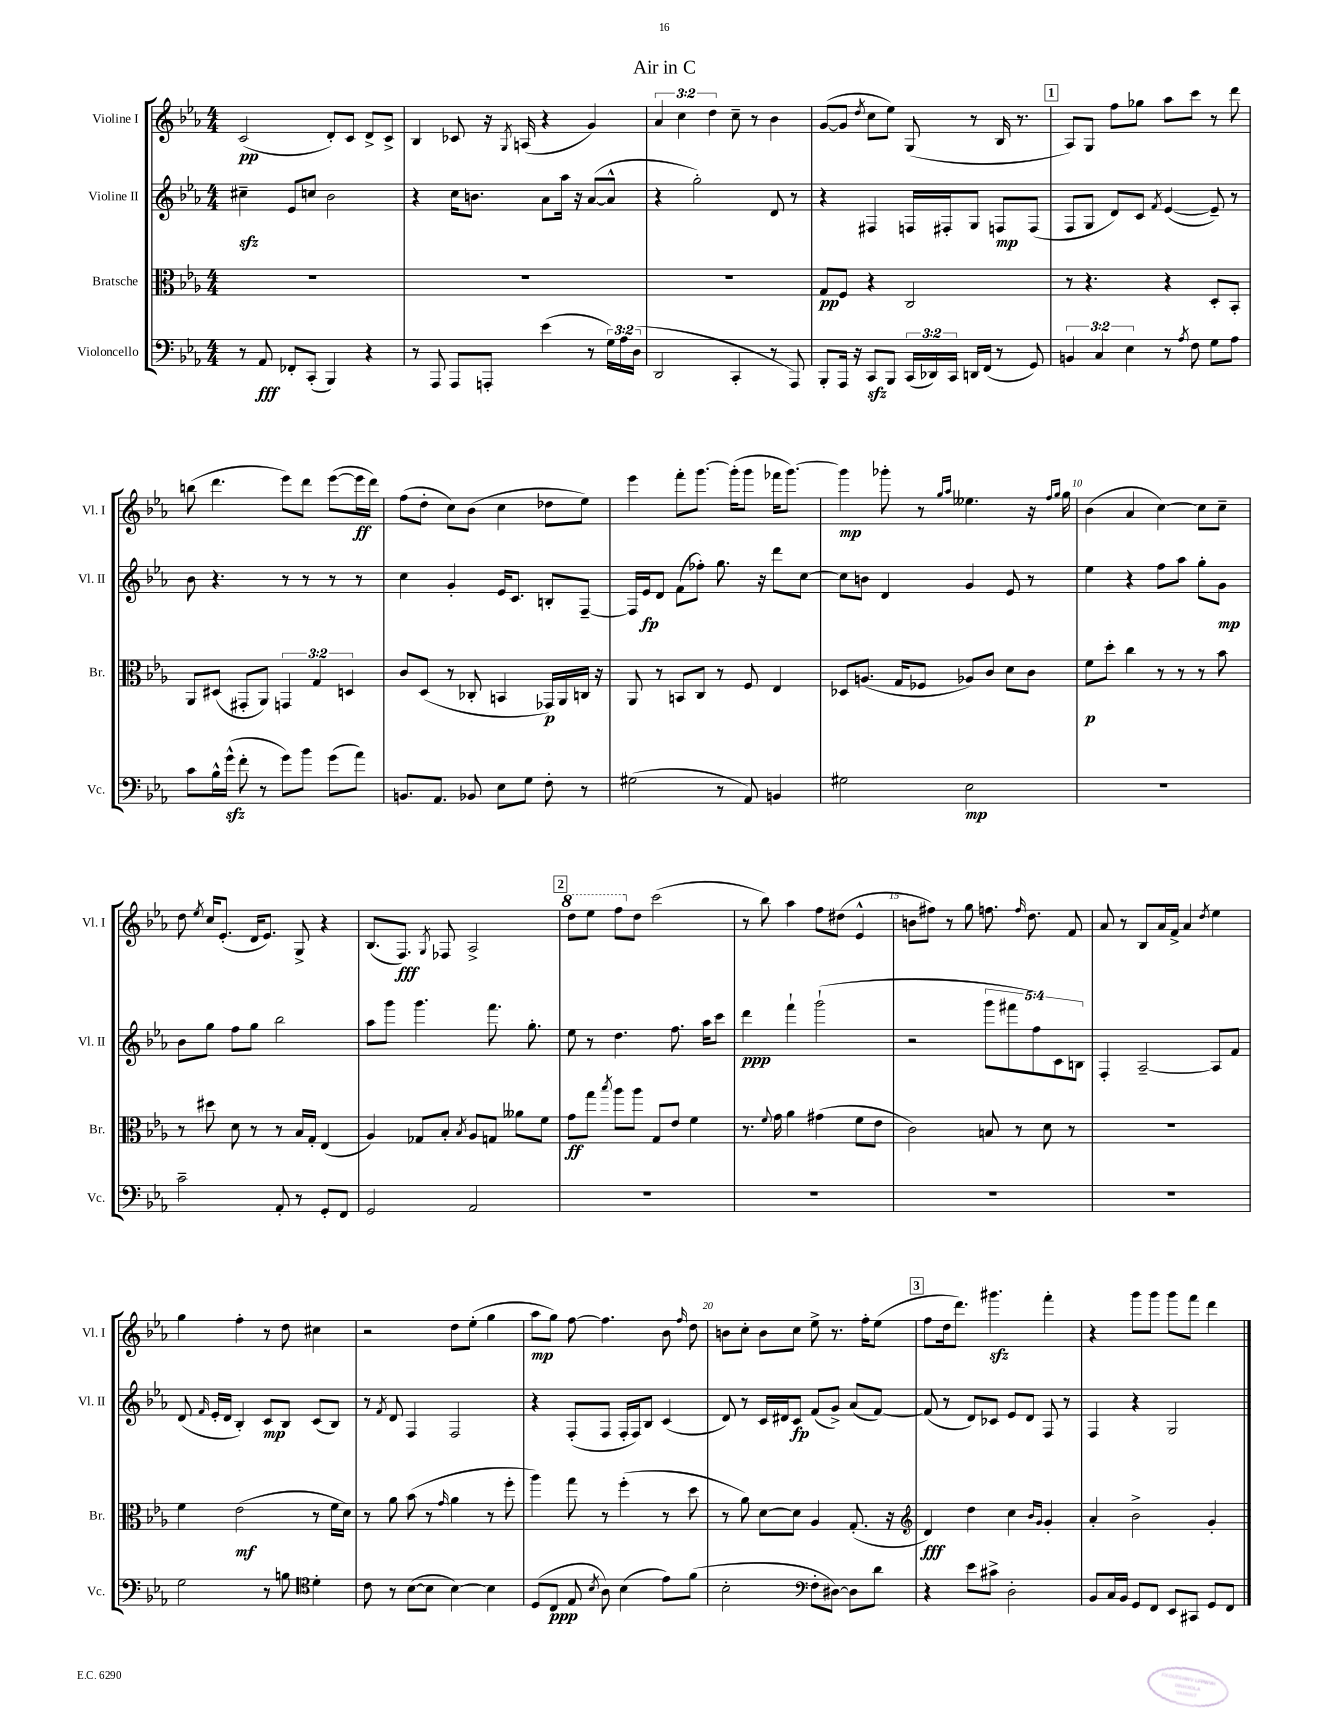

**kern	**dynam	**kern	**dynam	**kern	**dynam	**kern	**dynam
*part4	*part4	*part3	*part3	*part2	*part2	*part1	*part1
*staff4	*staff4	*staff3	*staff3	*staff2	*staff2	*staff1	*staff1
*I"Violoncello	*	*I"Bratsche	*	*I"Violine II	*	*I"Violine I	*
*I'Vc.	*	*I'Br.	*	*I'Vl. II	*	*I'Vl. I	*
*clefF4	*	*clefC3	*	*clefG2	*	*clefG2	*
*k[b-e-a-]	*	*k[b-e-a-]	*	*k[b-e-a-]	*	*k[b-e-a-]	*
*M4/4	*	*M4/4	*	*M4/4	*	*M4/4	*
=1	=1	=1	=1	=1	=1	=1	=1
8r	.	1r	.	4cc#Xzz~\	.	(2c/	pp
8AA-/	fff	.	.	.	.	.	.
8FF-X'/L	.	.	.	8e-/L	.	.	.
(8CC'/J	.	.	.	8ccn/J	.	.	.
4BBB-/)	.	.	.	2b-\	.	8d'/L)	.
.	.	.	.	.	.	8c/J	.
4r	.	.	.	.	.	8d^/L	.
.	.	.	.	.	.	8c^/J	.
=2	=2	=2	=2	=2	=2	=2	=2
8r	.	1r	.	4r	.	4B-/	.
8AAA-/	.	.	.	.	.	.	.
8AAA-/L	.	.	.	16cc\KL	.	8c-X/	.
.	.	.	.	8.bn\J	.	.	.
8AAAn'/J	.	.	.	.	.	16r	.
.	.	.	.	.	.	8qG/	.
.	.	.	.	.	.	(16An/	.
(4e-\	.	.	.	8a-\L	.	4r	.
.	.	.	.	16aa-\Jk	.	.	.
.	.	.	.	16r	.	.	.
8r	.	.	.	([8a-/L	.	4g/)	.
24G\LL)	.	.	.	8a-^^/J]	.	.	.
24A-\	.	.	.	.	.	.	.
(24D\JJ	.	.	.	.	.	.	.
=3	=3	=3	=3	=3	=3	=3	=3
2DD/	.	1r	.	4r	.	6a-/	.
.	.	.	.	.	.	6cc\	.
.	.	.	.	2gg'\)	.	.	.
.	.	.	.	.	.	6dd\	.
4CC'/	.	.	.	.	.	8cc~\	.
.	.	.	.	.	.	8r	.
8r	.	.	.	8d/	.	4b-\	.
8AAA-/)	.	.	.	8r	.	.	.
=4	=4	=4	=4	=4	=4	=4	=4
8BBB-'/L	.	8G/L	pp	4r	.	([8g/L	.
16AAA-/Jk	.	8F/J	.	.	.	8g/J]	.
16r	.	.	.	.	.	.	.
.	.	.	.	.	.	8qdd/	.
8CCzz/L	.	4r	.	4F#X/	.	8cc\L	.
8BBB-/J	.	.	.	.	.	8ee-\J)	.
(24CC/LL	.	2C/	.	16Fn/LL	.	(8G/	.
24DD-X/)	.	.	.	.	.	.	.
.	.	.	.	16F#X'/J	.	.	.
24CC/JJ	.	.	.	.	.	.	.
16DDn/LL	.	.	.	8G/J	.	8r	.
(16FF/JJ	.	.	.	.	.	.	.
8r	.	.	.	8Fn/L	mp	16B-/	.
.	.	.	.	.	.	8.r	.
8GG/)	.	.	.	(8F/J	.	.	.
!!LO:REH:place=s1:t=1
=5	=5	=5	=5	=5	=5	=5	=5
6BBn/	.	8r	.	8F/L	.	8A-/L)	.
.	.	4.r	.	8G/J	.	8G/J	.
6C/	.	.	.	.	.	.	.
.	.	.	.	8d/L)	.	8ff\L	.
6E-\	.	.	.	.	.	.	.
.	.	.	.	8c/J	.	8gg-X\J	.
.	.	.	.	8qf/	.	.	.
8r	.	4r	.	([4e-/	.	8aa-\L	.
8qA-/	.	.	.	.	.	.	.
8F\	.	.	.	.	.	8ccc\J	.
8G\L	.	8D'/L	.	8e-~/])	.	8r	.
8A-\J	.	8BB-'/J	.	8r	.	8ddd\	.
!!LO:LB:g=z
=6	=6	=6	=6	=6	=6	=6	=6
8c\L	.	8AA-/L	.	8b-\	.	(8bbn\	.
16B-^^\L	.	(8D#X/J	.	4.r	.	4.ddd\	.
(16gzz^^\JJ	.	.	.	.	.	.	.
8f'\	.	8GG#X'/L	.	.	.	.	.
8r	.	8AA-/J)	.	.	.	.	.
8g\L)	.	6GGn/	.	8r	.	8eee-\L)	.
8b-\J	.	.	.	8r	.	8ddd\J	.
.	.	6G/	.	.	.	.	.
(8g\L	.	.	.	8r	.	([8eee-\L	.
.	.	6Dn/	.	.	.	.	.
8a-\J)	.	.	.	8r	.	16eee-\L]	ff
.	.	.	.	.	.	16ddd\JJ)	.
=7	=7	=7	=7	=7	=7	=7	=7
8.BBn/L	.	8c/L	.	4cc\	.	(8ff\L	.
.	.	(8D/J	.	.	.	8dd'\J	.
8.AA-/J	.	.	.	.	.	.	.
.	.	8r	.	4g'/	.	8cc\L)	.
8BB-X/	.	8C-X'/	.	.	.	(8b-\J	.
8E-\L	.	4BBn/	.	16e-/KL	.	4cc\	.
.	.	.	.	8.c/J	.	.	.
8G\J	.	.	.	.	.	.	.
8F'\	.	16GG-X/LL)	p	8Bn'/L	.	8dd-X\L	.
.	.	16AA-/	.	.	.	.	.
8r	.	16Cn/JJ	.	[8F~/J	.	8ee-\J)	.
.	.	16r	.	.	.	.	.
=8	=8	=8	=8	=8	=8	=8	=8
(2G#X\	.	8AA-/	.	16F/LL]	.	4eee-\	.
.	.	.	.	16e-/J	fp	.	.
.	.	8r	.	8d/J	.	.	.
.	.	8BBn/L	.	(8f\L	.	8fff'\L	.
.	.	8C/J	.	8ff-X'\J)	.	[8.ggg\J	.
8r	.	8r	.	8.gg\	.	.	.
.	.	.	.	.	.	(16ggg'\KL]	.
8AA-/)	.	8F/	.	.	.	8ggg\J	.
.	.	.	.	16r	.	.	.
4BBn/	.	4E-/	.	8ddd\L	.	16fff-X\KL	.
.	.	.	.	.	.	[8.ggg\J)	.
.	.	.	.	[8cc\J	.	.	.
=9	=9	=9	=9	=9	=9	=9	=9
2G#X\	.	8D-X/L	.	8cc\L]	.	4ggg\]	mp
.	.	(8.An/J	.	8bn\J	.	.	.
.	.	.	.	4d/	.	8ggg-X'\	.
.	.	16G/KL	.	.	.	.	.
.	.	8F-X/J	.	.	.	8r	.
.	.	.	.	.	.	16qqgg/LL	.
.	.	.	.	.	.	16qqaa-/JJ	.
2E-\	mp	8A-X/L)	.	4g/	.	4.ee--X\	.
.	.	8c/J	.	.	.	.	.
.	.	8d\L	.	8e-/	.	.	.
.	.	8c\J	.	8r	.	16r	.
.	.	.	.	.	.	16qqff/LL	.
.	.	.	.	.	.	16qqgg/JJ	.
.	.	.	.	.	.	16gg\	.
=10	=10	=10	=10	=10	=10	=10	=10
1r	.	8f\L	p	4ee-\	.	(4b-\	.
.	.	8dd'\J	.	.	.	.	.
.	.	4cc\	.	4r	.	4a-/	.
.	.	8r	.	8ff\L	.	[4cc\)	.
.	.	8r	.	8aa-\J	.	.	.
.	.	8r	.	8gg'\L	.	8cc\L]	.
.	.	8b-\	.	8g\J	mp	8cc~\J	.
!!LO:LB:g=z
=11	=11	=11	=11	=11	=11	=11	=11
2c~\	.	8r	.	8b-\L	.	8dd\	.
.	.	.	.	.	.	8qee-/	.
.	.	8dd#X\	.	8gg\J	.	16cc/KL	.
.	.	.	.	.	.	(8.e-'/J	.
.	.	8d\	.	8ff\L	.	.	.
.	.	8r	.	8gg\J	.	16d/KL	.
.	.	.	.	.	.	8.e-/J)	.
8AA-'/	.	8r	.	2bb-\	.	.	.
8r	.	16B-/LL	.	.	.	8G^/	.
.	.	16G'/JJ	.	.	.	.	.
8GG'/L	.	(4E-/	.	.	.	4r	.
8FF/J	.	.	.	.	.	.	.
=12	=12	=12	=12	=12	=12	=12	=12
2GG/	.	4A-/)	.	8aa-\L	.	(8.B-/L	.
.	.	.	.	8ggg\J	.	.	.
.	.	.	.	.	.	8.F/J)	fff
.	.	8G-X/L	.	4.ggg\	.	.	.
.	.	.	.	.	.	8qG/	.
.	.	8B-'/J	.	.	.	8F-X/	.
.	.	8qB-/	.	.	.	.	.
2AA-/	.	8A-/L	.	.	.	2A-^/	.
.	.	8Gn/J	.	8.fff\	.	.	.
.	.	8a--X\L	.	.	.	.	.
.	.	.	.	8.gg'\	.	.	.
.	.	8f\J	.	.	.	.	.
!!LO:REH:place=s1:t=2
=13	=13	=13	=13	=13	=13	=13	=13
*	*	*	*	*	*	*8va	*
1r	.	8g\L	ff	8ee-\	.	8ddd\L	.
.	.	8gg\J	.	8r	.	8eee-\J	.
.	.	8qbb-/	.	.	.	.	.
.	.	8aa-\L	.	4.dd\	.	8fff\L	.
*	*	*	*	*	*	*X8va	*
.	.	8aa-\J	.	.	.	8dd\J	.
.	.	8G/L	.	.	.	(2ccc\	.
.	.	8e-/J	.	8.ff\	.	.	.
.	.	4f\	.	.	.	.	.
.	.	.	.	16aa-\KL	.	.	.
.	.	.	.	8ccc\J	.	.	.
=14	=14	=14	=14	=14	=14	=14	=14
1r	.	8.r	.	4ddd\	ppp	8r	.
.	.	.	.	.	.	8bb-\)	.
.	.	8qqf/	.	.	.	.	.
.	.	16g\	.	.	.	.	.
.	.	4a-\	.	4fff`\	.	4aa-\	.
.	.	(4g#X\	.	(2ggg`\	.	8ff\L	.
.	.	.	.	.	.	(8dd#X\J	.
.	.	8f\L	.	.	.	4e-^^/	.
.	.	8e-\J	.	.	.	.	.
=15	=15	=15	=15	=15	=15	=15	=15
1r	.	2c\)	.	2r	.	8bn\L	.
.	.	.	.	.	.	8ff#X\J)	.
.	.	.	.	.	.	8r	.
.	.	.	.	.	.	8gg\	.
.	.	8Bn/	.	10ggg\L	.	8.ffn\	.
.	.	.	.	10fff#X\	.	.	.
.	.	8r	.	.	.	.	.
.	.	.	.	.	.	16qqff/	.
.	.	.	.	.	.	8.dd\	.
.	.	.	.	10ff\)	.	.	.
.	.	8d\	.	.	.	.	.
.	.	.	.	10c\	.	.	.
.	.	8r	.	.	.	8f/	.
.	.	.	.	10Bn\J	.	.	.
=16	=16	=16	=16	=16	=16	=16	=16
1r	.	1r	.	4F'/	.	8a-/	.
.	.	.	.	.	.	8r	.
.	.	.	.	[2A-~/	.	8B-/L	.
.	.	.	.	.	.	16a-/L	.
.	.	.	.	.	.	16f^/JJ	.
.	.	.	.	.	.	4a-/	.
.	.	.	.	.	.	8qdd/	.
.	.	.	.	8A-/L]	.	4ee-\	.
.	.	.	.	8f/J	.	.	.
!!LO:LB:g=z
=17	=17	=17	=17	=17	=17	=17	=17
2G\	.	4f\	.	(8d/	.	4gg\	.
.	.	.	.	16qqf/	.	.	.
.	.	.	.	16e-'/LL	.	.	.
.	.	.	.	16d/JJ	.	.	.
.	.	(2e-\	mf	4B-'/)	.	4ff'\	.
8r	.	.	.	8c/L	mp	8r	.
8Bn\	.	.	.	8B-/J	.	8dd\	.
*clefC4	*	*	*	*	*	*	*
4d'\	.	8r	.	(8c/L	.	4cc#X\	.
.	.	16f\LL	.	8B-/J)	.	.	.
.	.	16d\JJ)	.	.	.	.	.
=18	=18	=18	=18	=18	=18	=18	=18
8c\	.	8r	.	8r	.	2r	.
.	.	.	.	8qf/	.	.	.
8r	.	8a-\	.	8d/	.	.	.
([8B-\L	.	(8b-\	.	4F/	.	.	.
8B-\J]	.	8r	.	.	.	.	.
.	.	16qqg/	.	.	.	.	.
[4B-\)	.	4a-\	.	2F/	.	8dd\L	.
.	.	.	.	.	.	(8ee-'\J	.
4B-\]	.	8r	.	.	.	4gg\	.
.	.	8ff'\	.	.	.	.	.
=19	=19	=19	=19	=19	=19	=19	=19
(8D/L	.	4aa-\)	.	4r	.	8aa-\L	mp
8C/J	ppp	.	.	.	.	8gg\J)	.
8E-/	.	8gg\	.	(8F'/L	.	[8ff\	.
8qB-/	.	.	.	.	.	.	.
8A-\)	.	8r	.	8F/J	.	4.ff\]	.
(4B-\	.	(4ff'\	.	16F'/LL	.	.	.
.	.	.	.	16F/J)	.	.	.
.	.	.	.	8B-/J	.	.	.
8e-\L)	.	8r	.	(4c/	.	8b-\	.
.	.	.	.	.	.	16qqff/	.
(8f\J	.	8dd\	.	.	.	8dd\	.
=20	=20	=20	=20	=20	=20	=20	=20
2B-'\	.	8r	.	8d/)	.	8bn\L	.
.	.	8a-\)	.	8r	.	8cc'\J	.
.	.	[8d\L	.	16c/LL	.	8b\L	.
.	.	.	.	16d#X/J	.	.	.
.	.	8d\J]	.	8c/J	fp	8cc\J	.
*clefF4	*	*	*	*	*	*	*
8F'\L	.	4A-/	.	(8f/L	.	8ee-^\	.
[8D#X\J)	.	.	.	8g^/J)	.	8.r	.
8D#\L]	.	(8.G'/	.	(8a-/L	.	.	.
.	.	.	.	.	.	16ff'\KL	.
8d\J	.	.	.	[8f/J)	.	(8ee-\J	.
.	.	16r	.	.	.	.	.
!!LO:REH:place=s1:t=3
=21	=21	=21	=21	=21	=21	=21	=21
*	*	*clefG2	*	*	*	*	*
4r	.	4d/)	fff	(8f/]	.	8ff\L	.
.	.	.	.	8r	.	16dd\k	.
.	.	.	.	.	.	8.ddd\J)	.
8e-\L	.	4dd\	.	8d/L)	.	.	.
8c#X^\J	.	.	.	8c-X/J	.	4.ggg#Xzz\	.
2D'\	.	4cc\	.	8e-/L	.	.	.
.	.	.	.	8d/J	.	.	.
.	.	16qqb-/LL	.	.	.	.	.
.	.	16qqg/JJ	.	.	.	.	.
.	.	4g'/	.	8F/	.	4fff'\	.
.	.	.	.	8r	.	.	.
=22	=22	=22	=22	=22	=22	=22	=22
8BB-/L	.	4a-'/	.	4F/	.	4r	.
16C/L	.	.	.	.	.	.	.
16BB-/JJ	.	.	.	.	.	.	.
8GG/L	.	2b-^\	.	4r	.	8ggg\L	.
8FF/J	.	.	.	.	.	8ggg\J	.
8EE-/L	.	.	.	2G/	.	8ggg\L	.
8CC#X/J	.	.	.	.	.	8fff\J	.
8GG/L	.	4g'/	.	.	.	4ddd\	.
8FF/J	.	.	.	.	.	.	.
==	==	==	==	==	==	==	==
*-	*-	*-	*-	*-	*-	*-	*-
